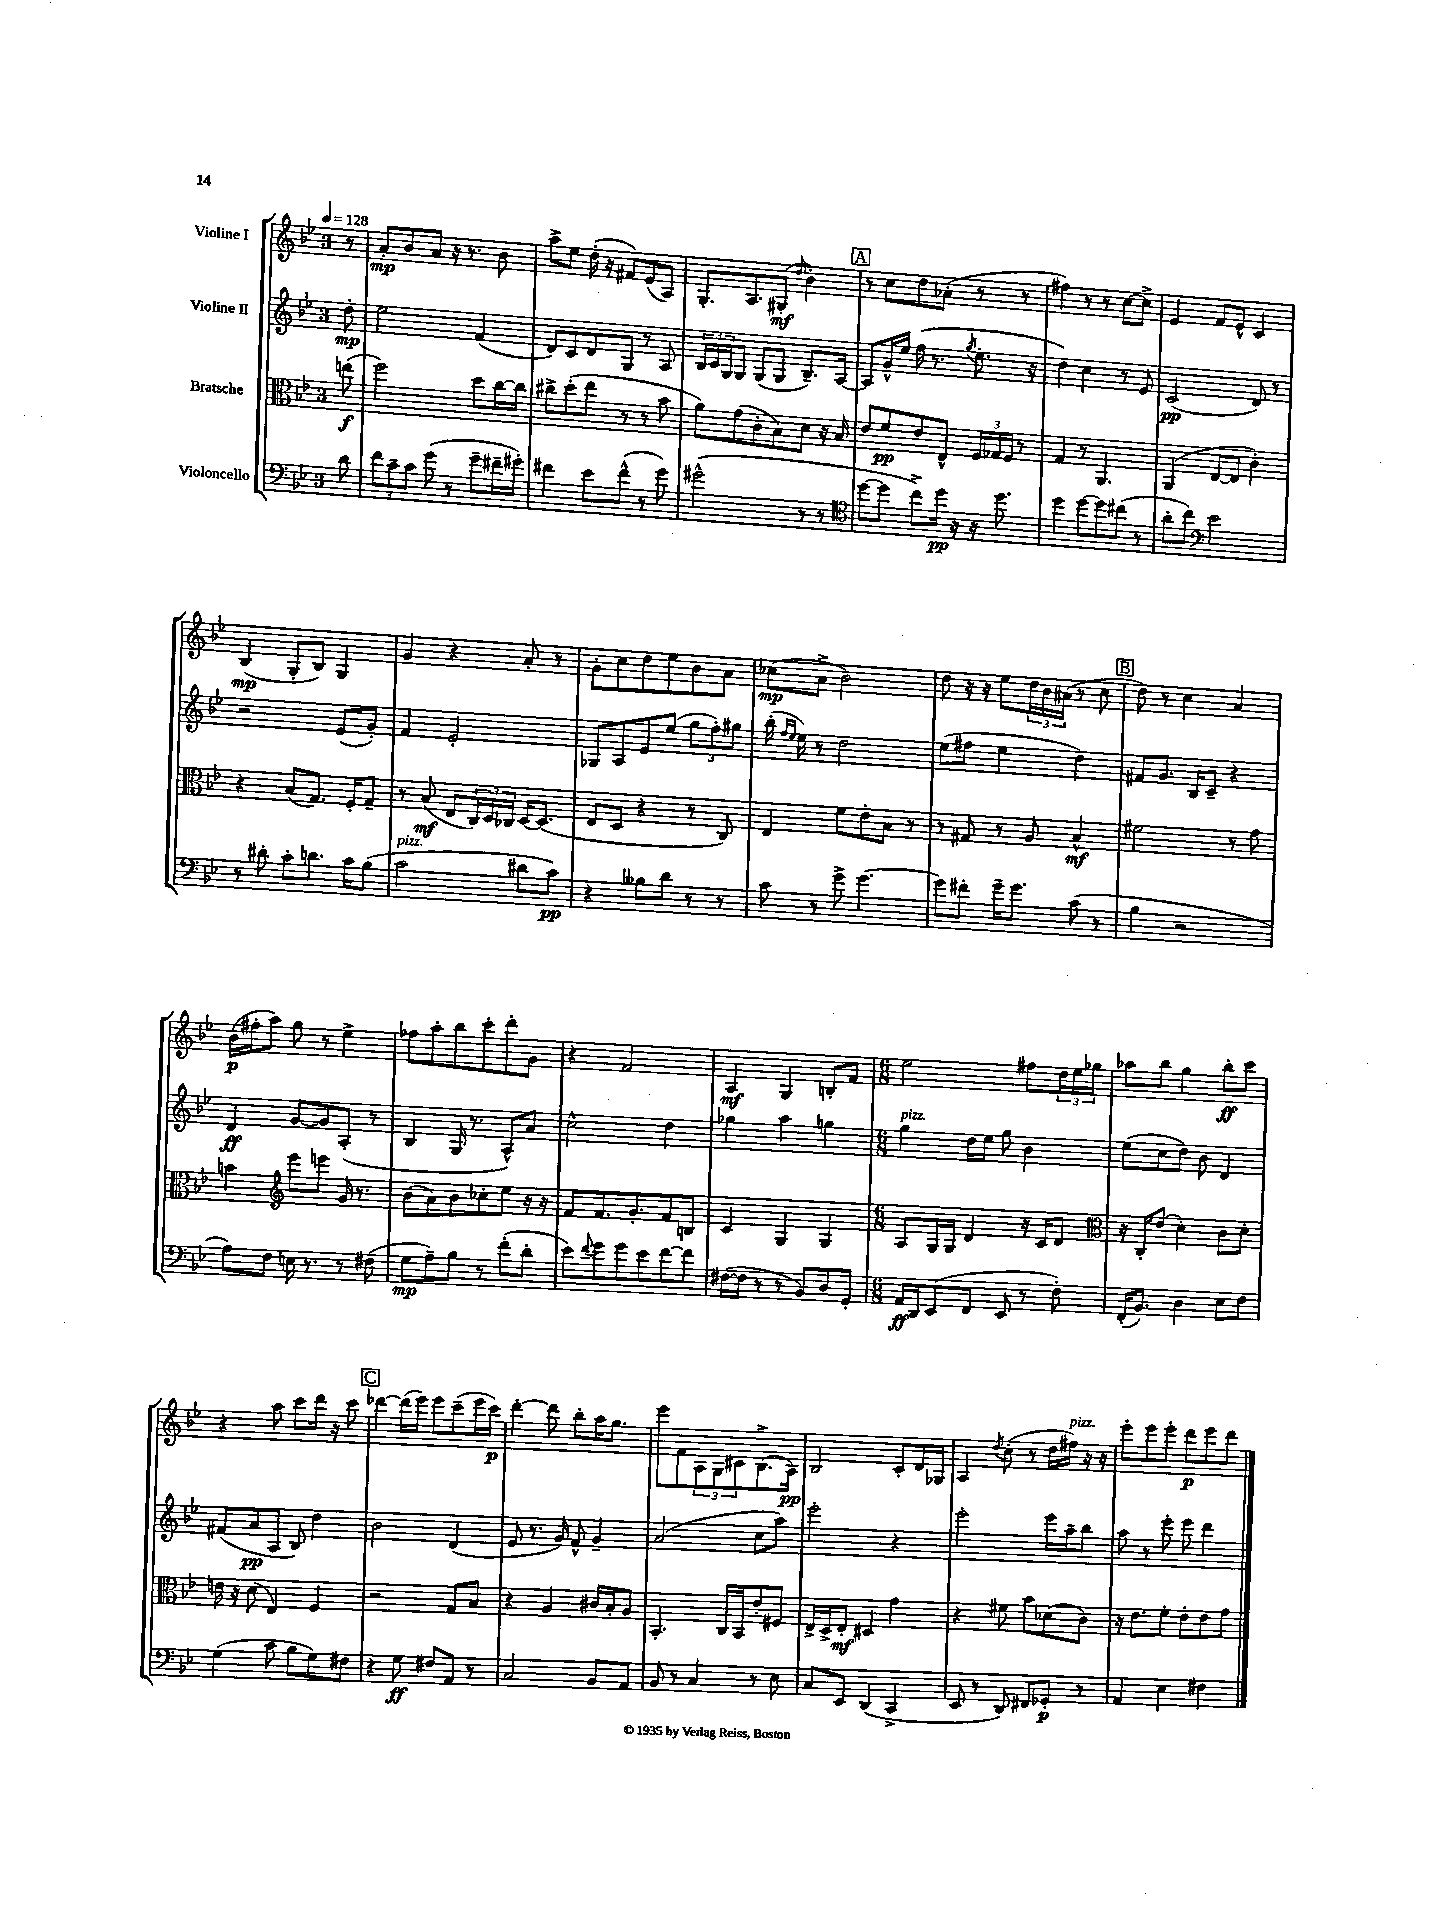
<<
\new StaffGroup <<
\new Staff = "s0" \with { instrumentName = "Violine I" } {
    \clef treble \key bes \major \once \override Staff.TimeSignature.style = #'single-digit \time 3/4 \partial 8 \tempo 4 = 128
    r8 |
    a'8-.\mp bes'8 a'8 r16 r8. bes'8 |
    a''8-> ees''8 d''16-.( r16 fis'8) ees'8( a8) |
    g8.-. a8. gis8-.\mf( \grace { d''16 } bes'4-.) |
    \mark \markup { \box "A" } r8 c''8 d''8 aes'8-.( r8 r8 |
    fis''4) r8 r8 c''8~ c''8-> |
    ees'4 f'8 ees'8-^ c'4 |
    bes4\mp( g8-. bes8) g4 |
    g'4 r4 a'8-. r8 |
    g'8-. c''8 d''8 ees''8 bes'8 a'8 |
    ces''8\mp( a'8-> bes'2) |
    d''8 r16 r16 ees''8 \tuplet 3/2 { d''16 bes'16 ais'16( } r8 c''8 |
    \mark \markup { \box "B" } d''8) r8 c''4 a'4 |
    bes'16\p( fis''16-. a''8) g''8 r8 ees''4-> |
    fes''8 a''8-. bes''8 c'''8-. d'''8-. g'8 |
    r4 f'2 |
    a4\mf g4 b8-. f'8 |
    \numericTimeSignature \time 6/8 ees''2 fis''8 \tuplet 3/2 { d''16 ees''16 ges''16 } |
    aes''8 bes''8 g''4 bes''8-.\ff c'''8 |
    r4 a''8 c'''8 d'''16 r16 c'''8 |
    \mark \markup { \box "C" } des'''4~ des'''16( ees'''16) ees'''8 c'''8--( ees'''16 c'''16\p) |
    d'''4~-. d'''8 bes''8-. a''16 g''8. |
    ees'''8 f'8 \tuplet 3/2 { a8 g8 cis'8 } bes8.->( a16\pp) |
    bes2 c'8-. d'16 ges16 |
    a4 \acciaccatura { d''8 } c''8-.( r8 d''16 fis''16^\markup { \italic "pizz." }) r16 r16 |
    ees'''8-. ees'''8 ees'''8-. d'''8\p ees'''8 d'''8 \bar "|." |
}
\new Staff = "s1" \with { instrumentName = "Violine II" } {
    \clef treble \key bes \major \once \override Staff.TimeSignature.style = #'single-digit \time 3/4 \partial 8
    d''8-.\mp |
    ees''2 f'4( |
    d'8) c'8 d'8 g8 r8 a8 |
    \tuplet 3/2 { bes16 c'16 g16 } g8 g8( g8 bes8.--) a16~ |
    \mark \markup { \box "A" } a8 g'16-^ ees''16 f''16( r8. \acciaccatura { g''8 } ees''8.-. r16 |
    d''4) c''4 r8 ees'8 |
    c'2\pp( d'8) r8 |
    r2 ees'8( g'8-.) |
    f'4 ees'2-. |
    ges8 a8 ees'8 ees''8( \tuplet 3/2 { g''8 f''8-.) gis''8 } |
    bes''16-.( \grace { f''16 ees''16 } ees''16) r8 d''2 |
    ees''8( fis''8 ees''4 d''4) |
    \mark \markup { \box "B" } fis'8 g'8. bes16 c'8-- r4 |
    d'4\ff g'8~ g'8 a8-.( r8 |
    bes4 g16 r8. a8-^) a'8 |
    c''2-^ d''4 |
    ges''4 a''4 g''4 |
    \numericTimeSignature \time 6/8 g''4^\markup { \italic "pizz." } d''16 ees''16 g''8 bes'4 |
    ees''8( c''8 d''8) bes'8 d'4 |
    fis'8( a'8\pp a8 bes8) d''4 |
    \mark \markup { \box "C" } bes'2 d'4( |
    ees'8 r8. g'16) f'8-^ g'4-- |
    a'2( c''8 a''8) |
    ees'''2-. r4 |
    ees'''2-. ees'''16 a''16-- bes''8 |
    a''8 r8 ees'''8-. ees'''8 d'''4 \bar "|." |
}
\new Staff = "s2" \with { instrumentName = "Bratsche" } {
    \clef alto \key bes \major \once \override Staff.TimeSignature.style = #'single-digit \time 3/4 \partial 8
    e''8\f( |
    f''2) d''8 c''16~ c''16 |
    cis''8-> d''8-.( ees''8 r8 r8 bes'8 |
    a'8) g'8( c'8-. bes8) d'8 r16 bes16 |
    \mark \markup { \box "A" } ees'8 f'8\pp ees'8 ees8-^ \tuplet 3/2 { f16 ges16 f16 } r8 |
    g4 r8 a,4. |
    a,4( ees8~ ees8 c'4-.) |
    r4 bes8( g8.) f16-. g8-- |
    r8 bes8\mf( ees8 \tuplet 3/2 { c16) d16 ces16 } d16~ d8.( |
    ees8 d8 r4 r8 c8) |
    ees4 f'8 ees'8-. bes8 r8 |
    r8 gis8 r8 a8 bes4-^\mf |
    \mark \markup { \box "B" } fis'2 r8 g'8 |
    b'4 \clef treble ees'''8 e'''8 g'16 r8. |
    bes'8( a'8) bes'8 ces''8-. ees''8 r16 r16 |
    f'8 f'8. g'8.-. f'8 b8 |
    c'4 g4 g4 |
    \numericTimeSignature \time 6/8 a8 g16 g16 d'4 r16 c'16 d'8 |
    \clef alto r16 c16-. ees'8( d'4-.) c'8 d'8-. |
    e'16 r16 d'8( ees4) f4 |
    \mark \markup { \box "C" } r2 g8 bes8 |
    r4 a4 cis'16 bes16-. a8 |
    bes,4.-. c16 bes,16 ees'8-. fis8 |
    ees16-> d16-> ees8-.\mf dis4 g'4 |
    r4 fis'8 bes'8 des'8( c'8) |
    r16 ees'8. f'8-. ees'8-. ees'8 g'8 \bar "|." |
}
\new Staff = "s3" \with { instrumentName = "Violoncello" } {
    \clef bass \key bes \major \once \override Staff.TimeSignature.style = #'single-digit \time 3/4 \partial 8
    d'8 |
    \tuplet 3/2 { f'8 c'8-- c'8 } g'8( r8 g'8-- fis'16-- gis'16-.) |
    fis'4 ees'8 fis'8-^( r8 g'8) |
    gis'2-^( r8 r8 |
    \mark \markup { \box "A" } \clef tenor d''8~ d''8 c''8->) d''16\pp r16 r16 d''8. |
    d''4 d''8~ d''8 cis''8( r8 |
    a'8-. c''8) \clef bass ees'2 |
    r8 dis'8-. c'8-. d'8. c'16 bes8( |
    c'2^\markup { \italic "pizz." } dis'8 c'8\pp) |
    r4 beses8 d'8 r8 r8 |
    c'8 r8 g'8-> g'4.~ |
    g'8 fis'8-. g'16-- g'8. c'8( r8 |
    \mark \markup { \box "B" } bes4 r2 |
    a8) f8 e16 r8. r8 fis8( |
    g8\mp a8--) bes8 r8 f'8-.( d'8-. |
    ees'8) \appoggiatura { f'8 } g'8 g'8 ees'8 f'8~ f'8 |
    fis16~( fis16 r8 r8 bes,8) d8 g,8-. |
    \numericTimeSignature \time 6/8 a,16\ff d,16 ees,8( f,8 ees,8 r8 f8-.) |
    f,16-.( bes,8.) d4 ees8 f8 |
    g4( c'8 bes8 g8) fis8 |
    \mark \markup { \box "C" } r4 g8\ff fis8 a,8 r8 |
    c2 bes,8 a,8 |
    bes,8 r8 c4 r8 ees8 |
    c8 ees,8 d,4( c,4-> |
    ees,8 r8 d,8) fis,8 ges,8-.\p r8 |
    a,4 ees4 fis4 \bar "|." |
}
>>
>>
\layout { \context { \Score \remove "Bar_number_engraver" } }
